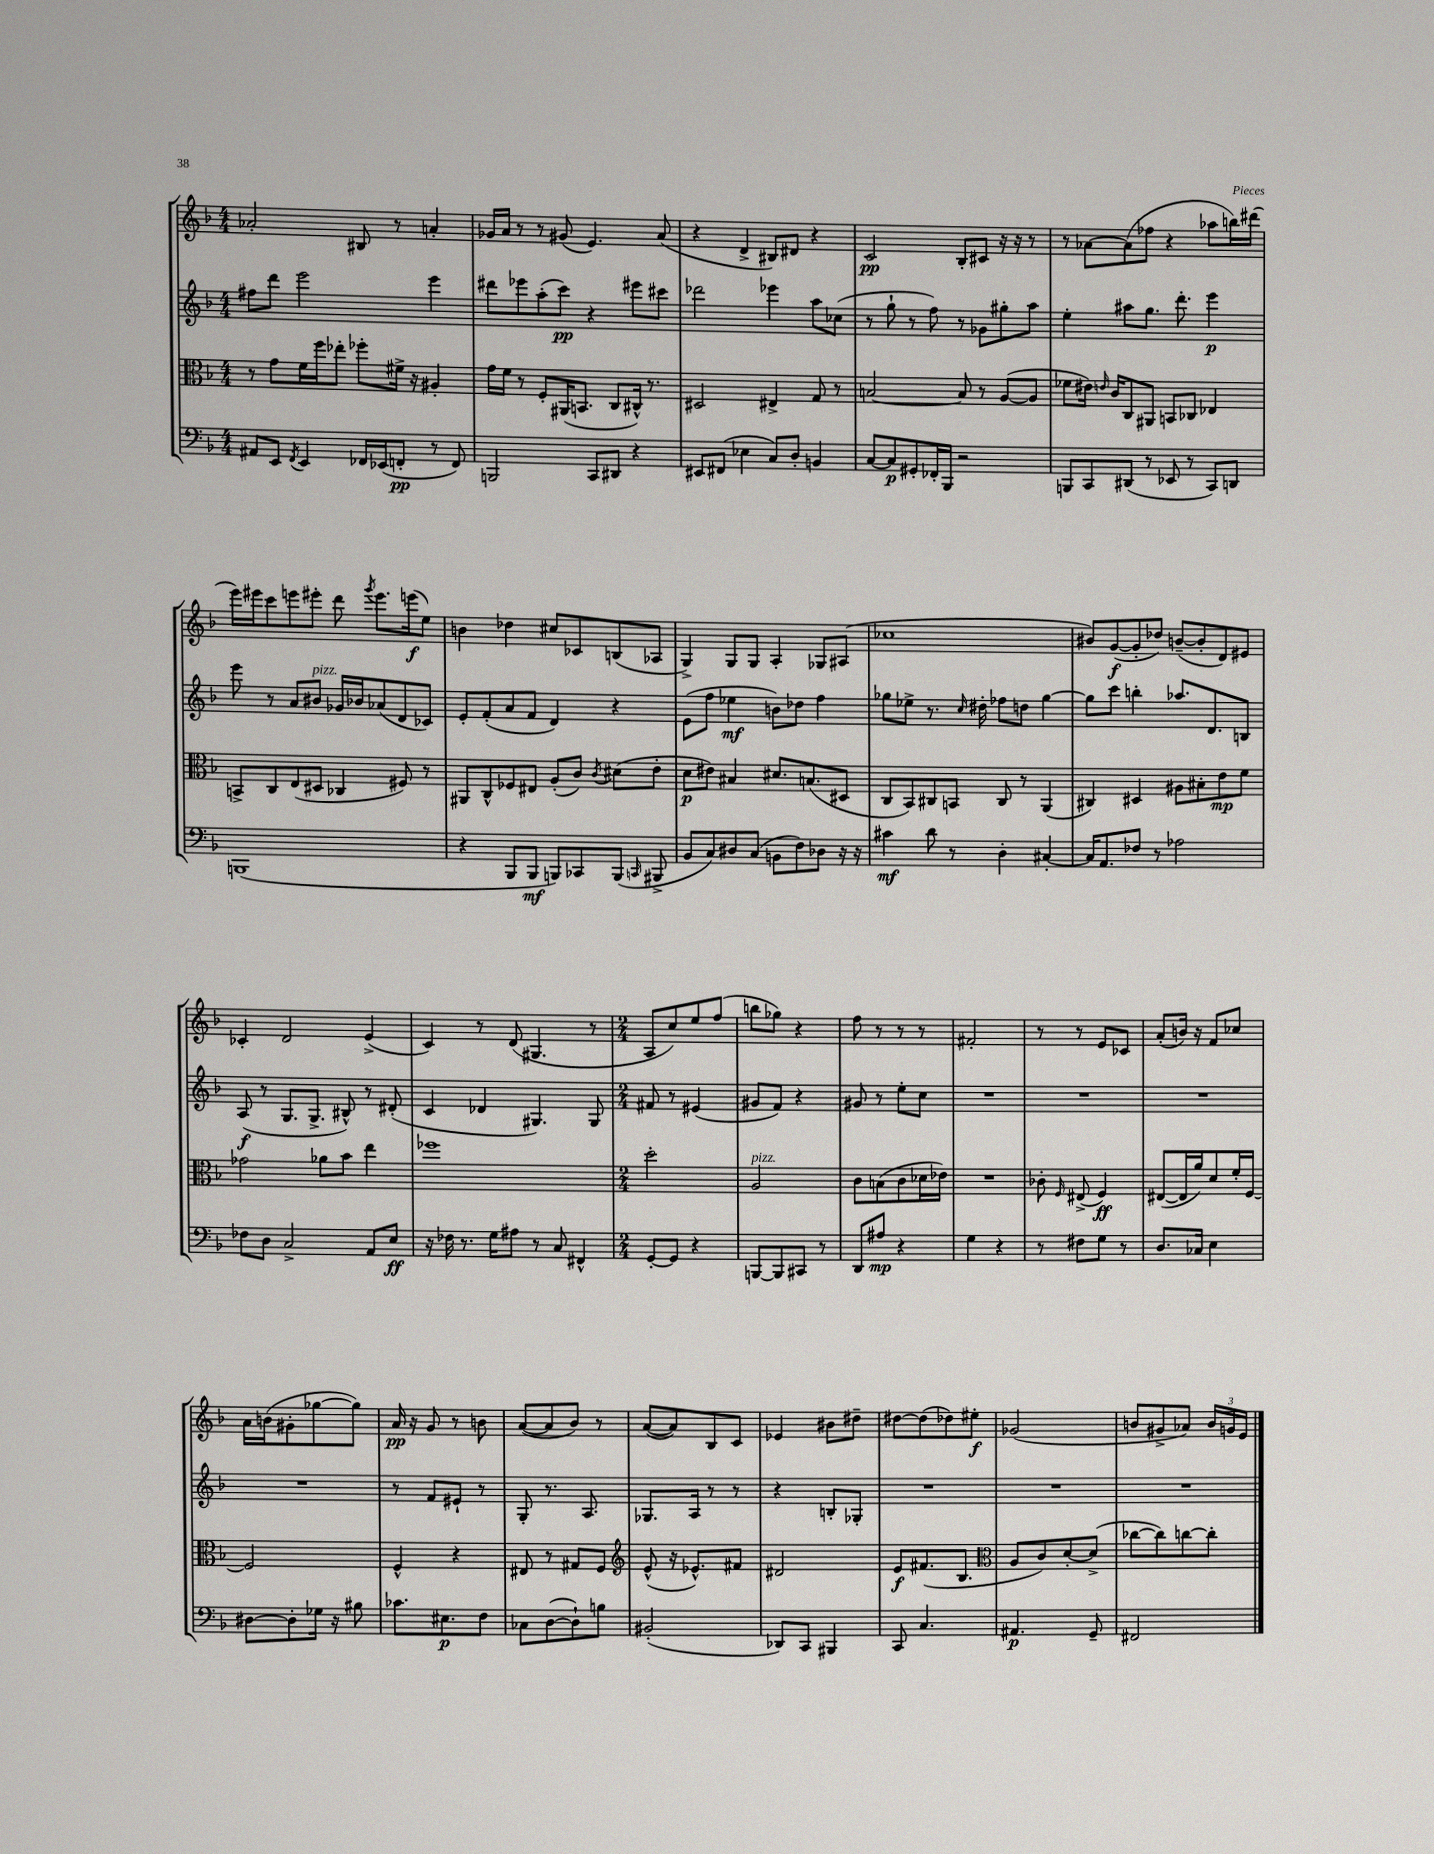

**kern	**dynam	**kern	**dynam	**kern	**dynam	**kern	**dynam
*part4	*part4	*part3	*part3	*part2	*part2	*part1	*part1
*staff4	*staff4	*staff3	*staff3	*staff2	*staff2	*staff1	*staff1
*clefF4	*	*clefC3	*	*clefG2	*	*clefG2	*
*k[b-]	*	*k[b-]	*	*k[b-]	*	*k[b-]	*
*M4/4	*	*M4/4	*	*M4/4	*	*M4/4	*
=2	=2	=2	=2	=2	=2	=2	=2
8AA#X/L	.	8r	.	8ff#X\L	.	2a-X'/	.
8EE/J	.	8g\L	.	8ddd\J	.	.	.
8qFF/	.	.	.	.	.	.	.
4EE/	.	16f\L	.	2eee\	.	.	.
.	.	16ff\J	.	.	.	.	.
.	.	8ee-X'\J	.	.	.	.	.
16FF-X/LL	.	8ff-X'\L	.	.	.	8B#X/	.
(16EE-X/J	.	.	.	.	.	.	.
8FFn'/J	pp	16f#X^\Jk	.	.	.	8r	.
.	.	16r	.	.	.	.	.
8r	.	4A#X'/	.	4eee\	.	4an'/	.
8FF/)	.	.	.	.	.	.	.
=3	=3	=3	=3	=3	=3	=3	=3
2BBBn/	.	16g\LL	.	8ddd#X\L	.	16g-X/LL	.
.	.	16f\JJ	.	.	.	16a/JJ	.
.	.	8r	.	8eee-X\	.	8r	.
.	.	8F'/L	.	(8aa'\	.	8r	.
.	.	(16AA#X/K	.	8ccc\J)	pp	(8g#X/	.
.	.	8.BBn/J	.	.	.	.	.
8CC/L	.	.	.	4r	.	4.e/)	.
8DD#X/J	.	8C/L	.	.	.	.	.
4r	.	16C#X^^/Jk)	.	8eee#X\L	.	.	.
.	.	8.r	.	.	.	.	.
.	.	.	.	8ccc#X\J	.	(8a/	.
=4	=4	=4	=4	=4	=4	=4	=4
8EE#X/L	.	2D#X/	.	2ddd-X\	.	4r	.
(8FF#X/J	.	.	.	.	.	.	.
4E-X\	.	.	.	.	.	4d^/	.
8C/L)	.	4E#X^/	.	4eee-X\	.	8B#X/L)	.
8D'/J	.	.	.	.	.	8d#X/J	.
4BBn/	.	8G/	.	8aa\L	.	4r	.
.	.	8r	.	(8cc-X\J	.	.	.
=5	=5	=5	=5	=5	=5	=5	=5
[8C/L	.	[2Bn/	.	8r	.	2c/	pp
8C/]	p	.	.	8gg`\	.	.	.
8GG#X'/	.	.	.	8r	.	.	.
16FF-X'/L	.	.	.	8ff\)	.	.	.
16BBB-/JJ	.	.	.	.	.	.	.
2r	.	8B/]	.	8r	.	8B-'/L	.
.	.	8r	.	8g-X\L	.	8c#X/J	.
.	.	([8A/L	.	8gg#X'\	.	16r	.
.	.	.	.	.	.	16r	.
.	.	8A/J]	.	8aa\J	.	8r	.
=6	=6	=6	=6	=6	=6	=6	=6
8BBBn/L	.	8f-X\L	.	4ee'\	.	8r	.
8CC/	.	16e#X\Jk)	.	.	.	[8a-X\L	.
.	.	16qqen/	.	.	.	.	.
.	.	16c/KL	.	.	.	.	.
(8DD#X/J	.	8C/	.	8aa#X\L	.	(8a-\]	.
8r	.	8AA#X/J	.	8.gg\J	.	8ff-X\J	.
8EE-X/	.	8BBn/L	.	.	.	4r	.
.	.	.	.	8.ddd'\	.	.	.
8r	.	8C-X/J	.	.	.	.	.
8CC/L)	.	4E-X/	.	4eee\	p	8aa-X\L	.
8DDn/J	.	.	.	.	.	16bbn\L)	.
.	.	.	.	.	.	(16ddd#X\JJ	.
!!LO:LB:g=z
=7	=7	=7	=7	=7	=7	=7	=7
(1BBBn	.	8BBn^/L	.	8eee\	.	16eee\LL)	.
.	.	.	.	.	.	16eee#X\J	.
.	.	8C/	.	8r	.	8ccc\	.
.	.	(8E/	.	8a/L	.	8eeen\	.
!	!	!	!	!LO:TX:a:i:t=pizz.	!	!	!
.	.	8D#X/J	.	8b#X/J	.	8eee#X'\J	.
.	.	4C-X/	.	16g-X/LL	.	8ddd\	.
.	.	.	.	16b-X/J	.	.	.
.	.	.	.	.	.	8qggg/	.
.	.	.	.	(8a-X/	.	8.eee#\L	.
.	.	8F#X/)	.	8d/	.	.	.
.	.	.	.	.	.	(16eeen\k	f
.	.	8r	.	8c-X/J)	.	8ee\J)	.
=8	=8	=8	=8	=8	=8	=8	=8
4r	.	8AA#X/L	.	8e'/L	.	4bn\	.
.	.	8C^^/	.	(8f'/	.	.	.
8BBB-/L	.	8F-X/	.	8a/	.	4dd-X\	.
8BBB-/J	mf	8E#X/J	.	8f/J	.	.	.
8BBBn/L)	.	(8A'/L	.	4d/)	.	8cc#X/L	.
8CC-X/	.	8c/J)	.	.	.	8c-X/	.
.	.	8qc/	.	.	.	.	.
(8BBB/J	.	(8d#X\L	.	4r	.	(8Bn/	.
16qqCCn/	.	.	.	.	.	.	.
8BBB#X^/	.	8e'\J	.	.	.	8A-X/J	.
=9	=9	=9	=9	=9	=9	=9	=9
8BB-/L	.	8d\L	p	(8e\L	.	4G^/)	.
8C/)	.	8e#X\J)	.	8ff\J	.	.	.
8D#X/	.	4B#X/	.	4ee-X\	mf	8G/L	.
(8C/J	.	.	.	.	.	8G/J	.
8BBn\L	.	8.d#X/L	.	8bn\L)	.	4A'/	.
8F\)	.	.	.	8dd-X\J	.	.	.
.	.	(8.Bn/	.	.	.	.	.
8D-X\J	.	.	.	4ff\	.	8G-X/L	.
16r	.	8D#X/J	.	.	.	(8A#X/J	.
16r	.	.	.	.	.	.	.
=10	=10	=10	=10	=10	=10	=10	=10
4c#X\	mf	8C/L	.	8gg-X\L	.	1cc-X	.
.	.	8BB-/)	.	8ee-X^\J	.	.	.
8d\	.	8C#X/	.	8.r	.	.	.
8r	.	8BBn/J	.	.	.	.	.
.	.	.	.	16qqcc/	.	.	.
.	.	.	.	16dd#X'\	.	.	.
4D'\	.	8C#/	.	8ff-X\L	.	.	.
.	.	8r	.	8ddn\J	.	.	.
[4C#X'/	.	(4AA/	.	[4gg-\	.	.	.
=11	=11	=11	=11	=11	=11	=11	=11
16C#/KL]	.	4C#X/)	.	8gg-\L]	.	8b#X/L)	.
8.AA/	.	.	.	.	.	.	.
.	.	.	.	8ccc\J	.	([8g/	f
8F-X/J	.	4D#X/	.	4bbn'\	.	8g'/]	.
8r	.	.	.	.	.	8dd-X/J)	.
2A-X\	.	8A#X\L	.	8.aa-X/L	.	([8bn~/L	.
.	.	8B#X'\	.	.	.	8b'/]	.
.	.	.	.	8.d/	.	.	.
.	.	8e\	mp	.	.	8d/)	.
.	.	8f\J	.	8Bn/J	.	8e#X/J	.
!!LO:LB:g=z
=12	=12	=12	=12	=12	=12	=12	=12
8F-X\L	.	2g-X\	.	(8A/	f	4c-X'/	.
8D\J	.	.	.	8r	.	.	.
2C^/	.	.	.	8.G/L	.	2d/	.
.	.	.	.	8.G^/J	.	.	.
.	.	8a-X\L	.	.	.	.	.
.	.	8b-\J	.	8B#X^^/)	.	.	.
8AA/L	.	4ee\	.	8r	.	(4e^/	.
8E/J	ff	.	.	(8d#X'/	.	.	.
=13	=13	=13	=13	=13	=13	=13	=13
16r	.	1ff-X	.	4c/	.	4c/)	.
16F-X\	.	.	.	.	.	.	.
8.r	.	.	.	.	.	.	.
.	.	.	.	4d-X/	.	8r	.
16G\KL	.	.	.	.	.	.	.
8A#X\J	.	.	.	.	.	(8d/	.
8r	.	.	.	4.G#X/)	.	4.G#X/	.
8C/	.	.	.	.	.	.	.
4FF#X^^/	.	.	.	.	.	.	.
.	.	.	.	8G#/	.	8r	.
=14	=14	=14	=14	=14	=14	=14	=14
*M2/4	*	*M2/4	*	*M2/4	*	*M2/4	*
[8GG'/L	.	2dd'\	.	8f#X/	.	8A/L	.
8GG/J]	.	.	.	8r	.	8cc/)	.
4r	.	.	.	(4e#X/	.	8ee/	.
.	.	.	.	.	.	(8ff/J	.
=15	=15	=15	=15	=15	=15	=15	=15
!	!	!LO:TX:a:i:t=pizz.	!	!	!	!	!
[8BBBn/L	.	2A/	.	8g#X/L	.	8bbn\L	.
8BBB/]	.	.	.	8f/J)	.	8gg-X\J)	.
8CC#X/J	.	.	.	4r	.	4r	.
8r	.	.	.	.	.	.	.
=16	=16	=16	=16	=16	=16	=16	=16
8DD/L	.	8c\L	.	8g#X/	.	8ff\	.
8A#X/J	mp	(8Bn\	.	8r	.	8r	.
4r	.	8c\	.	8ee'\L	.	8r	.
.	.	16d-X\L	.	8cc\J	.	8r	.
.	.	16e-X\JJ)	.	.	.	.	.
=17	=17	=17	=17	=17	=17	=17	=17
4G\	.	2r	.	2r	.	2f#X'/	.
4r	.	.	.	.	.	.	.
=18	=18	=18	=18	=18	=18	=18	=18
8r	.	8c-X'\	.	2r	.	8r	.
.	.	16qqF/	.	.	.	.	.
8F#X\L	.	(8E#X^/	.	.	.	8r	.
8G\J	.	4F/)	ff	.	.	8e/L	.
8r	.	.	.	.	.	8c-X/J	.
=19	=19	=19	=19	=19	=19	=19	=19
8.D/L	.	([8E#X/L	.	2r	.	(8a'/L	.
.	.	16E#/L]	.	.	.	16bn/Jk)	.
16C-X/Jk	.	16a/J)	.	.	.	16r	.
4E\	.	8d/	.	.	.	8f/L	.
.	.	16f'/L	.	.	.	8cc-X/J	.
.	.	[16F/JJ	.	.	.	.	.
!!LO:LB:g=z
=20	=20	=20	=20	=20	=20	=20	=20
[8D#X\L	.	2F/]	.	2r	.	16a\LL	.
.	.	.	.	.	.	(16bn\J	.
8D#'\]	.	.	.	.	.	8g#X'\	.
16G-X\Jk	.	.	.	.	.	[8gg-X\	.
16r	.	.	.	.	.	.	.
8B#X\	.	.	.	.	.	8gg-\J])	.
=21	=21	=21	=21	=21	=21	=21	=21
8.c-X\L	.	4F^^/	.	8r	.	16a/	pp
.	.	.	.	.	.	16r	.
.	.	.	.	8f/L	.	8g/	.
8.E#X\	p	.	.	.	.	.	.
.	.	4r	.	8e#X`/J	.	8r	.
8F\J	.	.	.	8r	.	8bn\	.
=22	=22	=22	=22	=22	=22	=22	=22
8C-X\L	.	8E#X/	.	8G'/	.	([8a/L	.
([8D\	.	8r	.	8.r	.	8a/]	.
8D`\])	.	8G#X/L	.	.	.	8b-/J)	.
.	.	.	.	8.A/	.	.	.
8Bn\J	.	8F/J	.	.	.	8r	.
=23	=23	=23	=23	=23	=23	=23	=23
*	*	*clefG2	*	*	*	*	*
(2BB#X'/	.	(8e^^/	.	8.G-X/L	.	([8a/L	.
.	.	16r	.	.	.	8a/])	.
.	.	8.e-X^^/L)	.	16A/Jk	.	.	.
.	.	.	.	8r	.	8B-/	.
.	.	8f#X/J	.	8r	.	8c/J	.
=24	=24	=24	=24	=24	=24	=24	=24
8DD-X/L)	.	2d#X/	.	4r	.	4e-X/	.
8CC/J	.	.	.	.	.	.	.
4BBB#X/	.	.	.	8Bn'/L	.	8b#X\L	.
.	.	.	.	8G-X'/J	.	8dd#X~\J	.
=25	=25	=25	=25	=25	=25	=25	=25
8CC/	.	8e/L	f	2r	.	[8dd#X\L	.
4.C/	.	(8.f#X/	.	.	.	(8dd#\]	.
.	.	.	.	.	.	8dd-X\)	.
.	.	8.B-/J	.	.	.	.	.
.	.	.	.	.	.	8ee#X'\J	f
=26	=26	=26	=26	=26	=26	=26	=26
*	*	*clefC3	*	*	*	*	*
4.AA#X/	p	8A/L	.	2r	.	(2g-X/	.
.	.	8c/)	.	.	.	.	.
.	.	[8d'/	.	.	.	.	.
8GG~/	.	(8d^/J]	.	.	.	.	.
=27	=27	=27	=27	=27	=27	=27	=27
2FF#X/	.	[8cc-X\L	.	2r	.	8bn/L	.
.	.	8cc-\])	.	.	.	8g#X^/	.
.	.	[8ccn\	.	.	.	8a-X/J)	.
.	.	8cc'\J]	.	.	.	24b/LL	.
.	.	.	.	.	.	24gn/	.
.	.	.	.	.	.	24e/JJ	.
==	==	==	==	==	==	==	==
*-	*-	*-	*-	*-	*-	*-	*-
